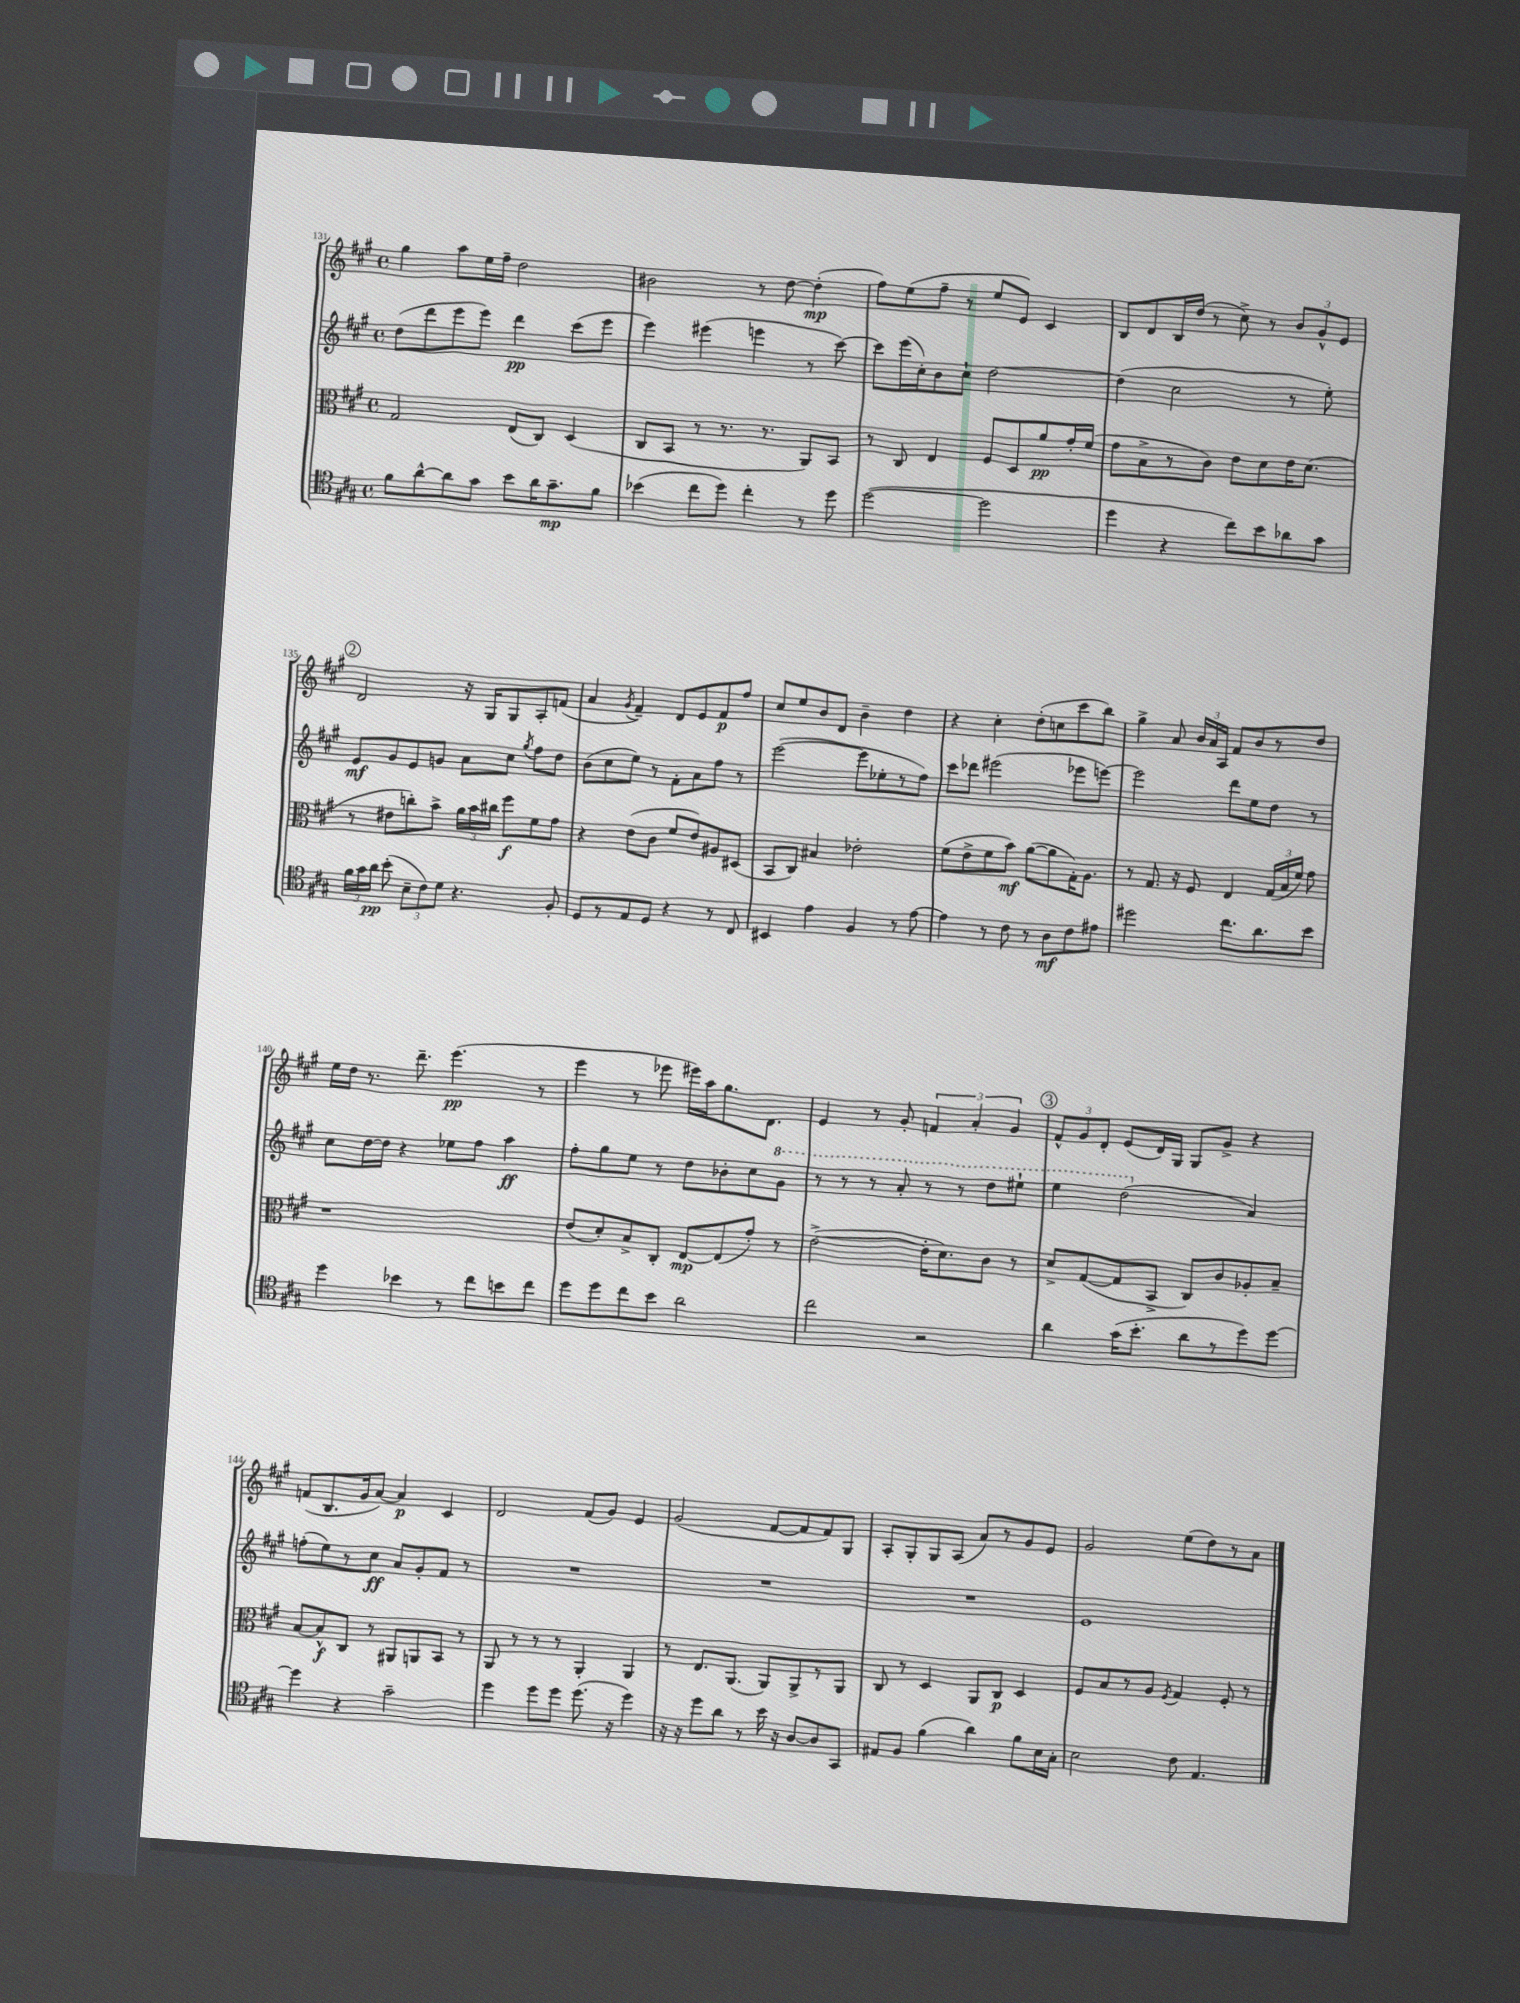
<<
\new StaffGroup <<
\new Staff = "s0" {
    \clef treble \key a \major \defaultTimeSignature \time 4/4
    \autoBeamOff gis''4 a''8[ e''16 fis''16]-- d''2 |
    bis'2 r8 d''8~ d''4-.\mp( |
    fis''8[) e''8( fis''8]-- r8 e''8[ e'8]) cis'4 |
    b8[ d'8 b16 d''16]( r8 cis''8->) r8 \tuplet 3/2 { b'8[ gis'8-^ e'8] } |
    \mark \markup { \circle "2" } d'2 r16 gis16[ gis8 a8-. f'8]( |
    a'4 \acciaccatura { gis'8 } fis'4--) d'8[ e'8 fis'8\p fis''8] |
    cis''8[ e''8 b'8 d'8] b'4-- d''4 |
    r4 cis''4-. d''8[-.( c''8 cis'''8 b''8]) |
    gis''4-> a'8 \tuplet 3/2 { b'16[ a'16 a16] } fis'8[ b'8 r8 d''8] |
    e''16[ d''16] r8. d'''8.-- e'''4.\pp( r8 |
    e'''4 r8 ees'''8 eis'''16[) a''16 gis''8. d'8.] |
    e'4 r8 gis'8-. \tuplet 3/2 { f'4 a'4-. gis'4 } |
    \mark \markup { \circle "3" } \tuplet 3/2 { fis'8[-^ gis'8 d'8]-. } e'8[( d'16) gis16] gis8[ gis'8]-> r4 |
    f'8[( b8. gis'16 a'8]~) a'4\p cis'4 |
    d'2 fis'8[( gis'8]) e'4 |
    gis'2( fis'8[~ fis'8 fis'8) gis8] |
    a8[-. gis8-. gis8 a8]( a'8[) r8 gis'8 e'8] |
    gis'2 e''8[( d''8) r8 a'8] \bar "|." |
}
\new Staff = "s1" {
    \clef treble \key a \major \defaultTimeSignature \time 4/4
    \autoBeamOff d''8[( d'''8 e'''8 e'''8]) d'''4\pp cis'''8[( e'''8] |
    e'''4) eis'''4( e'''4 r8 cis'''8~) |
    cis'''8[ e'''16( cis''16-.) b'8 cis''8]-! d''2~ |
    d''4( cis''2 r8 e''8-.) |
    \mark \markup { \circle "2" } e'8[\mf gis'8 e'8 g'8] a'8[ cis''8] \acciaccatura { gis''8 } fis''8[ d''8] |
    b'8[( cis''8 e''8]) r8 fis'8[-. a'8 fis''8] r8 |
    e'''2~( e'''8[ ees''8-. r8 fis''8]) |
    cis'''8[ des'''8] eis'''2( ees'''8[ e'''8]~) |
    e'''2 d'''8[ e''8 d''8] r8 |
    cis''8[ d''16~ d''16] r4 ees''8[ fis''8] a''4\ff |
    fis''8[-. gis''8 e''8] r8 d''8[ bes'8-. cis''8 \ottava #1 gis''8] |
    r8 r8 r8 a''8-. r8 r8 d'''8[ eis'''8]-! |
    \mark \markup { \circle "3" } e'''4 d'''2( \ottava #0 a'4) |
    f''8[-.( e''8) r8 cis''8]\ff a'8[ gis'8-. fis'8] r8 |
    R1 |
    R1 |
    R1 |
    e'1 \bar "|." |
}
\new Staff = "s2" {
    \clef alto \key a \major \defaultTimeSignature \time 4/4
    \autoBeamOff gis2 e8[( cis8]) d4( |
    cis8[ b,8] r8 r8. r8. a,8[) b,8] |
    r8 cis8 e4 fis8[ d8 a'8\pp gis'16-. fis'16]( |
    gis'8[ b8-> r8 cis'8]) e'8[ d'8 e'16 d'8.]( |
    \mark \markup { \circle "2" } r8 eis'8[ c''8-.) b'8]-> \tuplet 3/2 { a'16[ b'16 cis''16] } fis''8[\f fis'8 gis'8] |
    r4 e'8[( cis'8] fis'8[ e'8) ais8 dis8]( |
    b,8[ cis8]) bis4 ees'2-. |
    fis'8[( e'8-> fis'8 b'8]\mf) a'8[~( a'8 gis16-.) a8.] |
    r8 gis8. r16 fis8 e4 \tuplet 3/2 { gis16[( b16 fis'16]) } gis'8 |
    r1 |
    e'8[( d'8-.) b8-> cis8]-. e8[~\mp e8( gis'8]-.) r8 |
    e'2~->( e'16[-. d'8.) cis'8] r8 |
    \mark \markup { \circle "3" } d'8[-> gis8~( gis8 b,8]-> cis8[) cis'8 aes8-. b8]-- |
    b8[~ b8-^\f cis8] r8 ais,8[ a,8 b,8] r8 |
    a,8 r8 r8 r8 a,4-. a,4 |
    r8 e8.[ a,8.]( a,8[) a,8-> r8 a,8] |
    cis8 r8 d4 a,8[ cis8]\p d4 |
    fis8[ b8 r8 a8] \acciaccatura { fis8 } gis4 fis8-. r8 \bar "|." |
}
\new Staff = "s3" {
    \clef tenor \key a \major \defaultTimeSignature \time 4/4
    \autoBeamOff fis'8[ a'8~-^ a'8 gis'8] b'8[ a'16 gis'8.--\mp fis'8] |
    bes'4( cis''8[ d''8]) cis''4-. r8 d''8 |
    d''2~( d''2 |
    d''4 r4 cis''8[) b'8 aes'8 gis'8] |
    \mark \markup { \circle "2" } \tuplet 3/2 { fis'16[ gis'16 a'16]\pp } b'8-.( \tuplet 3/2 { b8[-- cis'8) d'8] } r4. fis8-. |
    d8[ r8 e8 d8] r4 r8 cis8 |
    bis,4 e'4 fis4 r8 e'8~ |
    e'4 r8 cis'8 r8 a8[\mf cis'8 eis'8] |
    dis''2 cis''8.[ a'8. b'8] |
    d''4 bes'4 r8 cis''8[ b'8 cis''8] |
    d''8[ d''8 cis''8 b'8] a'2 |
    cis''2 r2 |
    \mark \markup { \circle "3" } a'4 gis'16[( b'8.]-. a'8[ r8 d''8) d''8]~ |
    d''4 r4 gis'2-- |
    d''4 d''8[ d''8] d''8.( r16 d''4) |
    r16 r16 d''8[ a'8] r8 b'16 r16 a8[~ a8 gis,8] |
    eis8[ fis8] fis'4( a'4) fis'8[ b16 gis16]-. |
    b2 cis'8 e4. \bar "|." |
}
>>
>>
\layout { \context { \Score currentBarNumber = #131 } }
